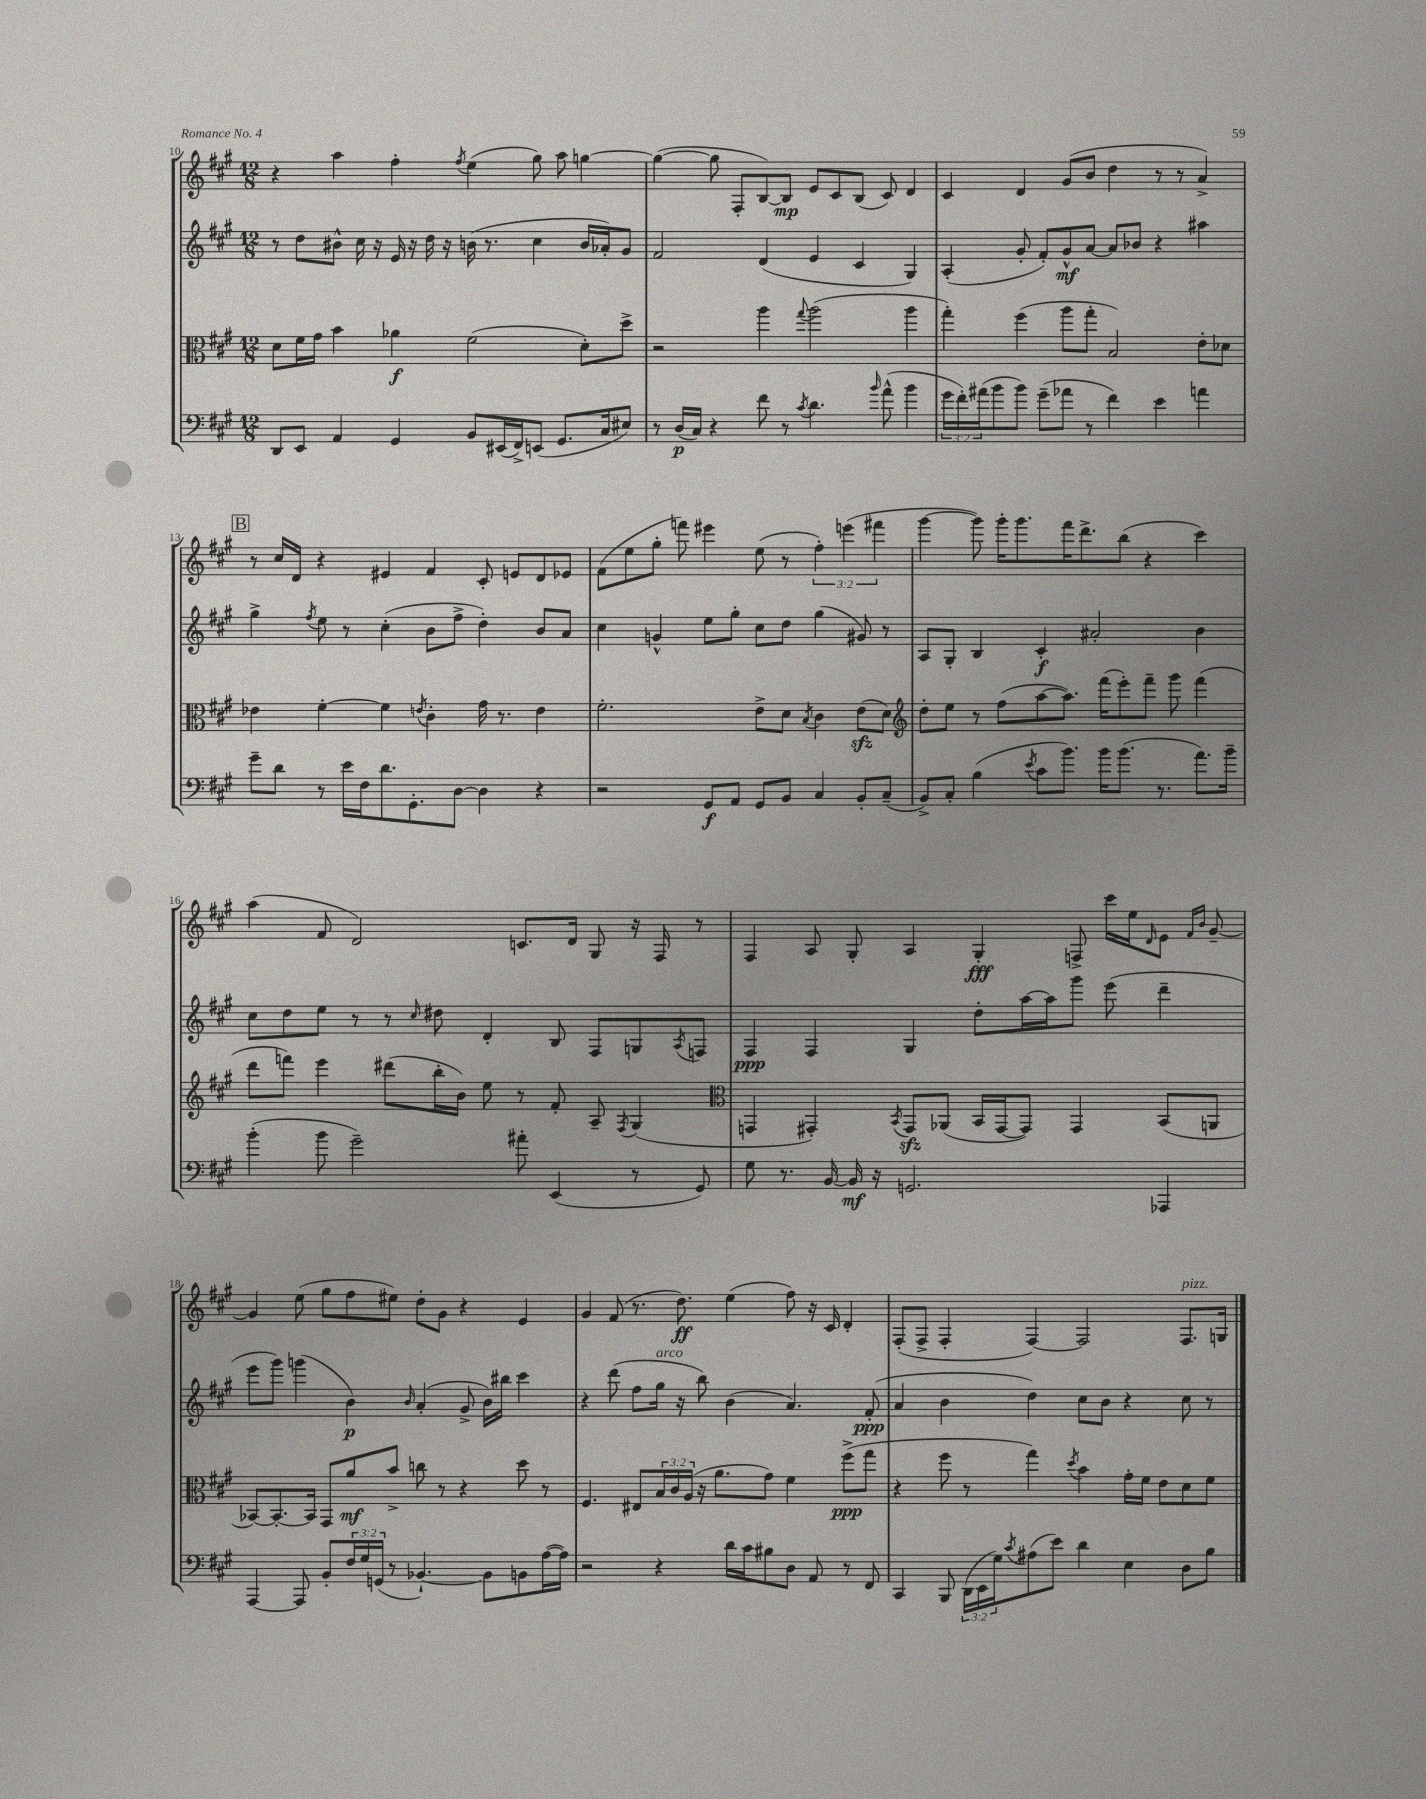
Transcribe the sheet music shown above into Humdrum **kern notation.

**kern	**kern	**kern	**kern
*staff4	*staff3	*staff2	*staff1
*clefF4	*clefC3	*clefG2	*clefG2
*k[f#c#g#]	*k[f#c#g#]	*k[f#c#g#]	*k[f#c#g#]
*M12/8	*M12/8	*M12/8	*M12/8
8DD/L	8d\L	8r	4r
8EE/J	16f#\L	8dd\L	.
.	16g#\JJ	.	.
4AA/	4b\	8b#^^\J	4aa\
.	.	16cc#\	.
.	.	16r	.
4GG#/	4a-\	16e/	4ff#'\
.	.	16r	.
.	.	16dd\	.
.	.	16r	.
.	.	.	8qff#/
8BB/L	(2f#\	(16b\	(4ee\
.	.	8.r	.
(16EE#/L	.	.	.
16FF#^/J)	.	.	.
(8EE/J	.	4cc#\	8gg#\)
8.GG#/L	.	.	8aa\
.	8d'\L)	16b/LL	[4gg\
16C#/k	.	16a-'/J)	.
8E#/J)	8dd^\J	8g#/J	.
=	=	=	=
8r	2r	2f#/	(4gg\_
(16D/LL	.	.	.
16C#/JJ)	.	.	.
4r	.	.	8gg\]
.	.	.	8F#'/L
8f#\	4aa\	(4d/	[8B/)
8r	.	.	8B/]J
8qc#/	8qqgg#/	.	.
4.d\	(2aa\	4e/	8e/L
.	.	.	8c#/
.	.	4c#/	(8B/J
16qqb/	.	.	.
(8a^^\	.	.	8c#/)
4b\	4aa\	4G#/)	4d/
=	=	=	=
24g#\LL	4gg#'\)	(4A'/	4c#/
24f#'\)	.	.	.
(24a#\J	.	.	.
8b\	.	.	.
8b\J)	(4ff#\	8g#'/	4d/
(8g#~\L	.	8f#'/L)	.
8a-\J	8aa\L	8g#^^/	(8g#/L
8r	8gg#'\J	[8a/J	8b/J
4f#\)	2B/)	8a/]L	4dd\
.	.	8b-/J	.
4e\	.	4r	8r
.	.	.	8r
4a\	8e'\L	4aa#\	4a^/)
.	8d-\J	.	.
=	=	=	=
8g#~\L	4e-\	4gg#^\	8r
8d\J	.	.	16cc#/LL
.	.	.	16d/JJ
.	.	8qff#/	.
8r	[4f#'\	8ee\	4r
16e\LL	.	8r	.
16F#\J	.	.	.
8.d\	4f#\]	(4cc#'\	4e#/
8.GG#'\	.	.	.
.	8qe/	.	.
.	4c#'\	8b\L	4f#/
[8D\J	.	8ff#^\J	.
4D\]	16g#\	4dd'\)	8c#'/
.	8.r	.	.
.	.	.	8e/L
4r	4e\	8b/L	8d/
.	.	8a/J	8e-/J
=	=	=	=
2r	2.f#'\	4cc#\	(8f#\L
.	.	.	8ee\
.	.	4g^^/	8gg#'\J
.	.	.	8fff\)
8GG#/L	.	8ee\L	4eee#\
8AA/J	.	8gg#'\J	.
8GG#/L	8e^\L	8cc#\L	(8ee\
8BB/J	8d\J	8dd\J	8r
.	8qB/	.	.
4C#/	4c#\	(4gg#\	6ff#'\)
.	.	.	(6eee\
8BB'/L	(8e\L	8g#/)	.
.	.	.	6fff#\
(8C#~/J	8d\J)	8r	.
=	=	=	=
*	*clefG2	*	*
8BB^/L)	8dd'\L	8A/L	[4ggg#\
8C#'/J	8ee\J	8G#'/J	.
(4B\	8r	4B/	8ggg#\])
.	(8ff#\L	.	16ggg#'\LK
.	.	.	8.ggg#\
8qe/	.	.	.
8c#\L	[8aa\	4c#'/	.
8.b\J)	8.aa\]J)	.	16fff#\K
.	.	.	8.ddd^\
.	.	2a#'/	.
16b\LK	(16fff#\LK	.	.
(8.b\J	8eee'\)	.	(8bb\J
.	8fff#~\J	.	4r
8.r	.	.	.
.	8ggg#\	.	.
8.a\L)	(4fff#\	4b\	4ccc#\)
16b~\Jk	.	.	.
=	=	=	=
(4b'\	8ddd\L	8cc#\L	(4aa\
.	8fff\J)	8dd\	.
8b\	4eee\	8ee\J	8f#/
2g#~\)	.	8r	2d/)
.	(8ddd#\L	8r	.
.	.	16qqcc#/	.
.	16bb'\L	8dd#\	.
.	16b\JJ)	.	.
.	8ee\	4d'/	.
8a#'\	8r	.	8.c/L
(4EE/	8f#'/	8B/	.
.	.	.	16d/Jk
.	8A~/	8F#/L	8G#/
.	8qF#/	.	.
8r	(4G#/	8G/	16r
.	.	.	16F#/
.	.	8qA/	.
8GG#/)	.	8F/J	8r
=	=	=	=
*	*clefC3	*	*
8G#\	4GG/	4F#/	4F#/
8.r	.	.	.
.	4GG#'/)	4F#/	8A/
[16BB/	.	.	.
16BB/]	.	.	8G#'/
16r	.	.	.
.	8qBB/	.	.
2.GG/	8GG#/L	4G#/	4A/
.	(8AA-/J	.	.
.	16BB/LL	8dd'\L	4G#'/
.	[16GG#/J	.	.
.	8GG#/]J)	[16aa\L	.
.	.	16aa\]J	.
.	4GG#/	8ggg#\J	8F^/
.	.	(8eee\	16ccc#\LL
.	.	.	16ee\J
.	.	.	16qqd/
4AAA-/	(8BB/L	4ddd~\	8e\J
.	.	.	16qqf#/LL
.	.	.	16qqb/JJ
.	8AA/J	.	[8g#~/
=	=	=	=
[4AAA/	[8BB-/L)	8eee\L	4g#/]
.	8.BB-'/_	8ggg#\J)	.
8AAA/]	.	(4ggg\	(8ee\
.	16BB-/]Jk	.	.
8BB'/L	8GG#/L	.	8gg#\L
24F#/L	8a/	4b\)	8ff#\
24G#/	.	.	.
(24GG/JJ	.	.	.
8r	8b^/J	.	8ee#\J)
.	.	16qqb/	.
[4.BB-`/)	8cc\	(4a'/	8dd'\L
.	8r	.	8g#\J
.	4r	8g#^/	4r
8BB-\]L	.	16b\LL)	.
.	.	16bb#\JJ	.
8BB\	8dd\	4ccc#\	4e/
([16A\L	8r	.	.
16A\]JJ)	.	.	.
=	=	=	=
2r	4.F#/	4r	4g#/
.	.	(8ddd\	(8f#/
.	8E#/L	8ff#\L	8.r
4r	24B/L	16gg#\Jk	.
.	24c#/	.	.
.	.	16r	8.dd\)
.	(24A/JJ	.	.
.	16r	8bb\)	.
.	8.a\L	.	.
16d\LL	.	(4b\	(4ee\
16c#\J	.	.	.
8B#\	8g#\J)	.	.
8D\J	4f#\	4.a/)	8ff#\)
8AA/	.	.	16r
.	.	.	16c#/
8r	(8ff#^\L	.	4d'/
8FF#/	8gg#\J	(8f#'/	.
=	=	=	=
4CC#/	4r	4a/	(8F#'/L
.	.	.	8F#^/J
8BBB/	8ff#\	4b\	4F#'/
(24DD\LL	8r	.	.
24EE\	.	.	.
24G#\J)	.	.	.
8qc#/	.	.	.
(8A#\	4gg#\)	4dd\)	[4F#/)
8e\J)	.	.	.
.	8qdd/	.	.
4d\	4b\	8cc#\L	2F#/]
.	.	8b\J	.
4E\	16g#'\LL	4r	.
.	16f#\JJ	.	.
.	8e\L	.	.
8D\L	8d\	8cc#\	8.F#/L
8B\J	8f#\J	8r	.
.	.	.	16G/Jk
==	==	==	==
*-	*-	*-	*-
